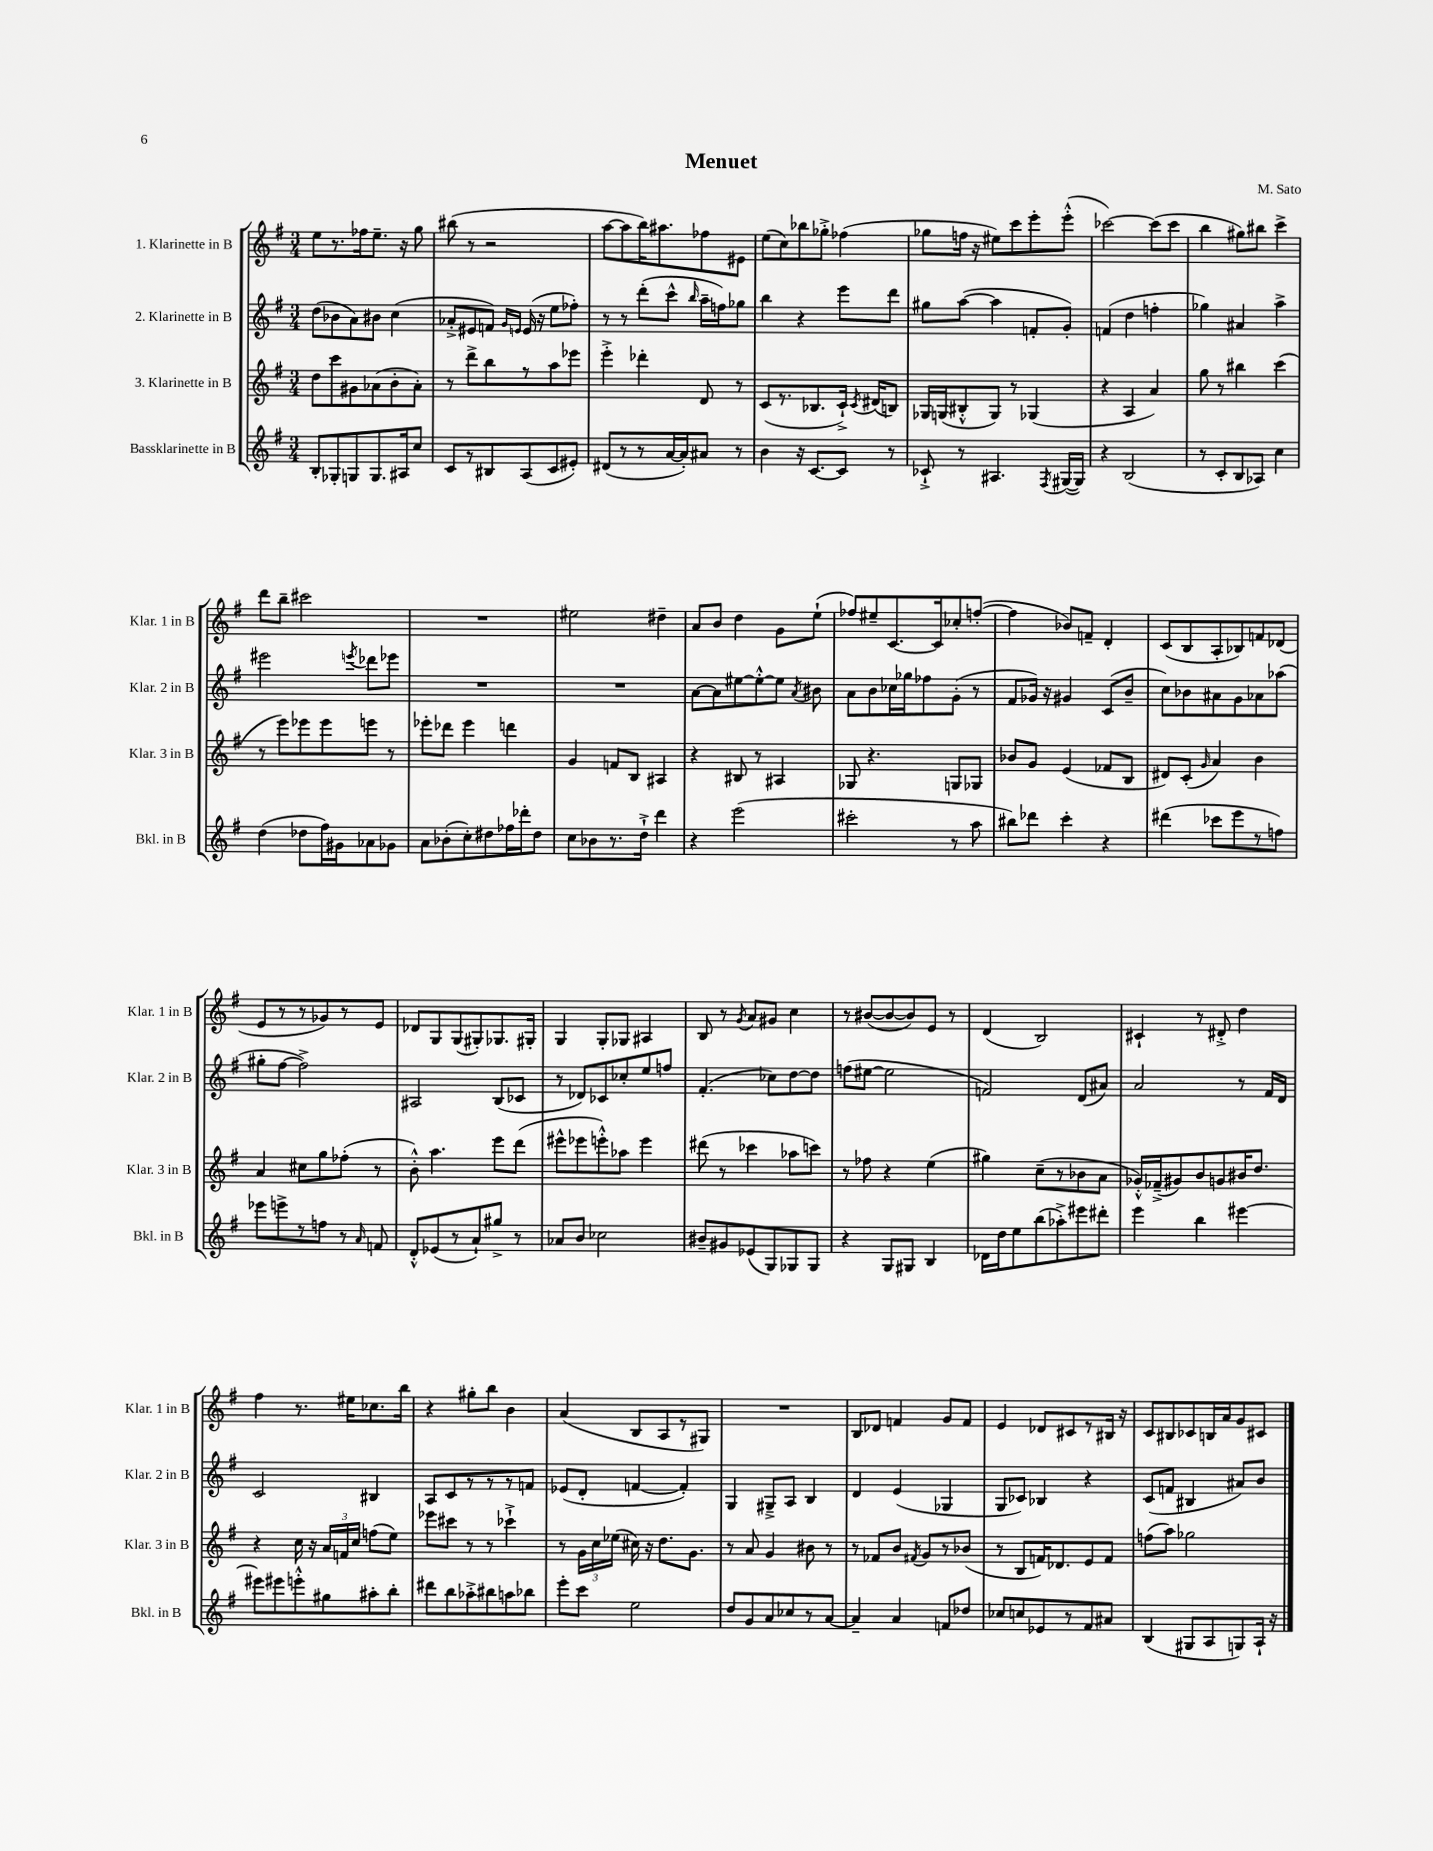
\header { title = "Menuet" composer = "M. Sato" }
<<
\new StaffGroup <<
\new Staff = "s0" \with { instrumentName = "1. Klarinette in B" shortInstrumentName = "Klar. 1 in B" } {
    \clef treble \key g \major \numericTimeSignature \time 3/4
    \autoBeamOff e''8[ r8. fes''16 e''8.]-- r16 g''8 |
    bis''8( r8 r2 |
    a''8[~ a''8 b''16) ais''8. fes''8 eis'8] |
    e''8[( c''8) bes''8 ges''8]-.-> fes''4( |
    ges''8[ f''16] r16 eis''8[) c'''8 e'''8-. e'''8]-.-^( |
    ces'''2~) ces'''8[( ces'''8] |
    b''4 gis''8[) bis''8] c'''4-> |
    d'''8[ b''8]-- cis'''2 |
    R2. |
    eis''2 dis''4-- |
    a'8[ b'8] d''4 g'8[ e''8]-!( |
    fes''8[) eis''8-- c'8.~ c'16 ces''8-. f''8]~-.( |
    f''4 bes'8[) f'8]-- d'4-. |
    c'8[( b8 a8-. bes8) f'8 des'8]( |
    e'8[ r8 r8 ges'8) r8 e'8] |
    des'8[ g8 g8( gis8-.) ges8. gis16]-. |
    g4 g8[-. ges8] ais4 |
    b8 r8 \acciaccatura { g'8 } a'8[ gis'8] c''4 |
    r8 bis'8[~( bis'8~ bis'8) e'8] r8 |
    d'4( b2) |
    cis'4-! r8 dis'8-.-> d''4 |
    fis''4 r8. eis''16[ ces''8. b''16] |
    r4 gis''8[-. b''8] b'4 |
    a'4( b8[ a8 r8 gis8]) |
    R2. |
    b8[ des'8] f'4 g'8[ f'8] |
    e'4 des'8[ cis'8 r8 bis16] r16 |
    c'8[ bis8 ces'8 b16 a'16 g'8 cis'8] \bar "|." |
}
\new Staff = "s1" \with { instrumentName = "2. Klarinette in B" shortInstrumentName = "Klar. 2 in B" } {
    \clef treble \key g \major \numericTimeSignature \time 3/4
    \autoBeamOff d''8[( bes'8 a'8) bis'8] c''4( |
    aes'8[-.-> eis'8 f'8]) \grace { g'16[ e'16] } e'16( r16 e''8[ fes''8]-.) |
    r8 r8 d'''8[-.( c'''8]-^ \grace { b''16 } a''16[-- f''16) ges''8] |
    b''4 r4 e'''8[ d'''8] |
    gis''8[ a''8]~( a''4 f'8[-. g'8]-.) |
    f'4( d''4 f''4-. |
    ges''4) ais'4 a''4-> |
    eis'''2 \acciaccatura { e'''8 } des'''8[ ees'''8] |
    R2. |
    R2. |
    a'8[~ a'8 eis''8~ eis''8~-.-^ eis''8] \acciaccatura { a'8 } bis'8 |
    a'8[ b'8 ces''16 ges''16 fes''8 g'8]-.( r8 |
    fis'8[ ges'16]) r16 gis'4 c'8[( b'8]-- |
    c''8[) bes'8 ais'8 g'8 aes'8 aes''8]( |
    gis''8[-. fis''8]~ fis''2->) |
    ais2 b8[( ces'8] |
    r8 des'8[) ces'8 ces''8-. e''8 f''8] |
    fis'4.-.( ces''8[) d''8~ d''8] |
    f''8[( eis''8]~ eis''2 |
    f'2) d'8[( ais'8]) |
    a'2 r8 fis'16[ d'16] |
    c'2 bis4 |
    a8[ c'8 r8 r8 r8 f'8] |
    ees'8[( d'8]-. f'4~ f'4-.) |
    g4 gis8[---> a8] b4 |
    d'4 e'4( ges4 |
    g8[ ces'8]) bes4 r4 |
    c'8[( f'8] bis4 ais'8[) b'8] \bar "|." |
}
\new Staff = "s2" \with { instrumentName = "3. Klarinette in B" shortInstrumentName = "Klar. 3 in B" } {
    \clef treble \key g \major \numericTimeSignature \time 3/4
    \autoBeamOff d''8[ c'''8 gis'8 aes'8( b'8-. aes'8]-.) |
    r8 d'''8[-> b''8 r8 a''8 ees'''8] |
    e'''4-.-> des'''4-. d'8 r8 |
    c'8[( r8. bes8. c'16]-!->) \acciaccatura { c'8 } dis'16[( b8]) |
    ges16[ g16( bis8-.-^ g8]) r8 ges4( |
    r4 a4 a'4) |
    g''8 r8 bis''4 c'''4( |
    r8 e'''8[) ees'''8 ees'''8 e'''8] r8 |
    ees'''8[-. des'''8] ees'''4 d'''4 |
    g'4 f'8[ b8] ais4 |
    r4 bis8 r8 ais4 |
    ges8 r4. g8[ ges8] |
    bes'8[ g'8] e'4( fes'8[ b8] |
    dis'8[) c'8]-.( \grace { g'16 } a'4) b'4 |
    a'4 cis''8[ g''8 fes''8]-.( r8 |
    b'8-.-^) a''4. e'''8[ d'''8]( |
    eis'''8[-^ ees'''8 e'''8-.-^) aes''8] e'''4 |
    dis'''8( r8 ces'''4 aes''8[ c'''8]) |
    r8 fes''8 r4 e''4( |
    gis''4) c''8[--( r8 bes'8 a'8] |
    ges'16[-.-^) fes'16--->( gis'8) b'8 g'8 bis'16 d''8.] |
    r4 c''16 r16 \tuplet 3/2 { a'16[ f'16 c''16] } f''8[( e''8]) |
    ees'''8[ cis'''8] r8 r8 ces'''4-!-> |
    r8 \tuplet 3/2 { g'16[ c''16 ees''16]( } cis''16) r16 d''8.[ g'8.] |
    r8 a'8 g'4 bis'8 r8 |
    r8 fes'8[ b'8] \acciaccatura { fis'8 } g'8[ r8 bes'8]( |
    r8 b8[ f'16) des'8. e'8 f'8] |
    f''8[( a''8]) ges''2 \bar "|." |
}
\new Staff = "s3" \with { instrumentName = "Bassklarinette in B" shortInstrumentName = "Bkl. in B" } {
    \clef treble \key g \major \numericTimeSignature \time 3/4
    \autoBeamOff b8[-. ges8-. g8 g8. ais16 c''8] |
    c'8[ r8 bis8 a8( c'8 eis'8]-.) |
    dis'8[( r8 r8 a'16~ a'16-.) ais'8] r8 |
    b'4 r16 c'8.[~ c'8] r8 |
    ces'8-!-> r8 ais4. \acciaccatura { fis8 } gis16[~( gis16]) |
    r4 b2( |
    r8 c'8[-. b8 aes8]) c''4 |
    d''4( des''8[ fis''16) gis'16 aes'8 ges'8] |
    a'8[ bes'8-.( c''8-.) dis''8 fes''16 des'''16-. dis''8] |
    c''8[ bes'8 r8. d''16]-!-> d'''4 |
    r4 e'''2( |
    cis'''2-. r8 a''8 |
    bis''8[) des'''8] c'''4-. r4 |
    dis'''4( ces'''8[ e'''8 r8 f''8]) |
    ees'''8[ e'''8-> r8 f''8] r8 \grace { a'16 } f'8 |
    d'8[-.-^ ees'8( r8 a'8-!) gis''8]-> r8 |
    aes'8[ b'8] ces''2 |
    bis'8[-- gis'8 ees'8( g8) ges8 ges8] |
    r4 g8[ gis8] b4 |
    des'16[ d''16 e''8 b''8( aes''8-.->) eis'''8 dis'''8]-. |
    e'''4 b''4 eis'''4~ |
    eis'''8[ eis'''8 e'''8-.-^ gis''8 ais''8-. b''8]-. |
    dis'''8[ b''8 aes''8-.-> bis''8 a''8 bes''8] |
    e'''8[-. c'''8] e''2 |
    d''8[ g'8 a'8 ces''8 r8 a'8]~ |
    a'4-- a'4 f'8[ des''8] |
    ces''8[ c''8 ees'8 r8 fis'8 ais'8] |
    b4( gis8[ a8 g8) a16]-! r16 \bar "|." |
}
>>
>>
\layout { \context { \Score \remove "Bar_number_engraver" } }
